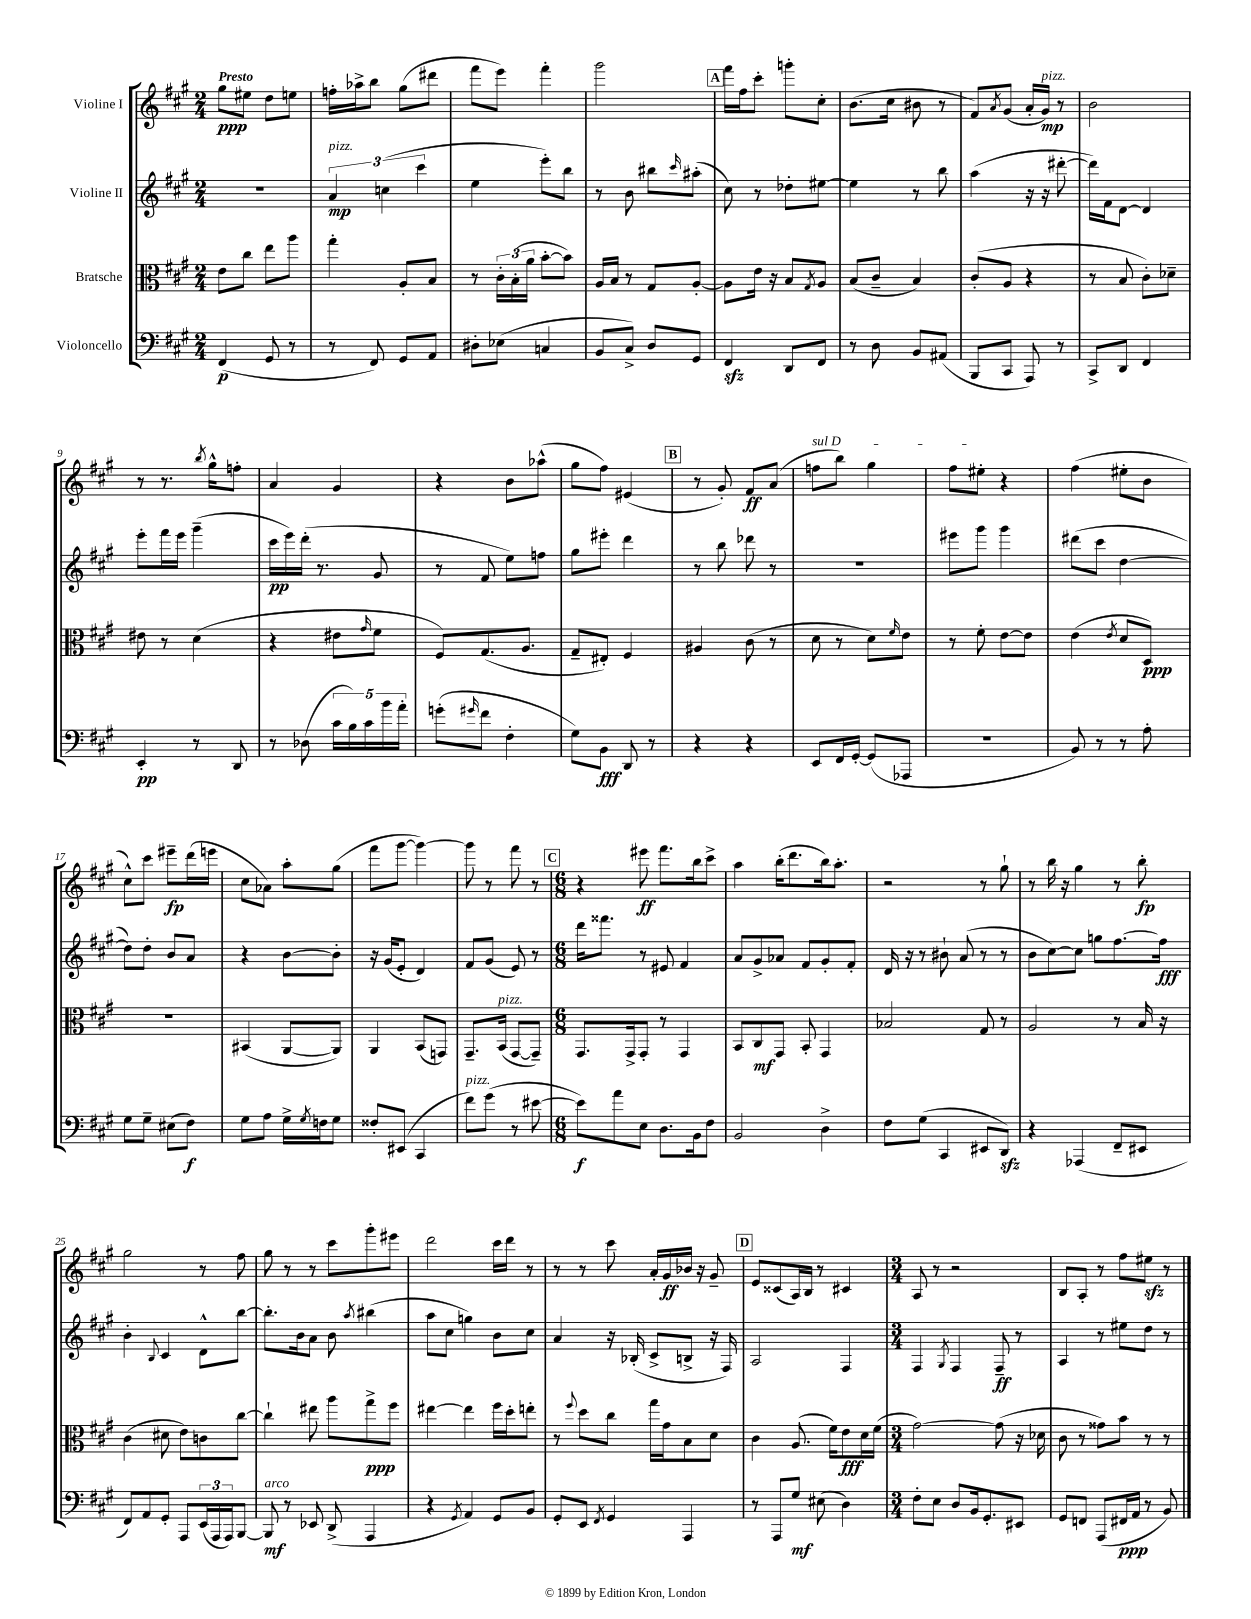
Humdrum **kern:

**kern	**kern	**kern	**kern
*staff4	*staff3	*staff2	*staff1
*clefF4	*clefC3	*clefG2	*clefG2
*k[f#c#g#]	*k[f#c#g#]	*k[f#c#g#]	*k[f#c#g#]
*M2/4	*M2/4	*M2/4	*M2/4
(4FF#	8e	2r	8gg#
.	8cc#	.	8ee#
8GG#	8ee	.	8dd
8r	8aa	.	8ee
=	=	=	=
8r	4gg#'	6a	16ff'
.	.	.	16aa-^
8FF#)	.	.	8bb
.	.	(6cc	.
8GG#	8A'	.	(8gg#
.	.	6ccc#	.
8AA	8B	.	8ddd#
=	=	=	=
8D#'	8r	4ee	8fff#
(8E-	24c#'	.	8eee)
.	(24B'	.	.
.	24a	.	.
4C	[8b'	8eee')	4fff#'
.	8b])	8bb	.
=	=	=	=
8BB	16A	8r	2ggg#
.	16B	.	.
8C#^)	8r	8b	.
8D	8G#	8bb#	.
.	.	16qqccc#	.
8GG#	[8A'	(8aa#'	.
=	=	=	=
4FF#	8A]	8cc#)	16fff#
.	.	.	16ff#
.	16e	8r	8ccc#'
.	16r	.	.
8DD	8B	8dd-'	8ggg'
.	8qG#	.	.
8FF#	8A	[8ee#	8cc#'
=	=	=	=
8r	(8B	4ee#]	(8.b
8D	8c#~	.	.
.	.	.	16cc#
8BB	4B)	8r	8b#
(8AA#	.	8bb	8r
=	=	=	=
8BBB	(8c#'	(4aa	8f#)
.	.	.	8qa
8CC#	8A	.	(8g#
8AAA)	4r	16r	16a'
.	.	16r	16g#)
8r	.	[8ddd#'	8r
=	=	=	=
8CC#^	8r	16ddd#])	2b
.	.	16f#	.
8DD	8B	[8d	.
4FF#	8c#')	4d]	.
.	8d-~	.	.
=	=	=	=
4EE'	8e#	8eee'	8r
.	8r	16fff#	8.r
.	.	16eee	.
8r	(4d	(4ggg#~	.
.	.	.	8qbb
.	.	.	16gg#^^
8DD	.	.	8ff'
=	=	=	=
8r	4r	16ccc#	4a
.	.	16eee)	.
(8D-	.	(16ddd'	.
.	.	8.r	.
20c#	8e#	.	4g#
20B)	.	.	.
20c#	.	.	.
.	16qqg#	.	.
.	8f#	8g#	.
20b	.	.	.
20a'	.	.	.
=	=	=	=
(8g'	8F#)	8r	4r
16qqg#	.	.	.
8f#	(8.G#	8f#	.
4F#'	.	8ee)	8b
.	8.A	.	.
.	.	8ff	(8aa-^^
=	=	=	=
8G#)	8G#~	8gg#	8gg#
8BB	8E#')	8eee#'	8ff#)
8DD	4F#	4ddd	(4e#
8r	.	.	.
=	=	=	=
4r	4A#	8r	8r
.	.	8bb	8g#')
4r	(8c#	8ddd-	8f#
.	8r	8r	(8a
=	=	=	=
8EE	8d	2r	8ff
16FF#	8r	.	8bb)
[16GG#'	.	.	.
(8GG#]	8d)	.	4gg#
.	16qqf#	.	.
8AAA-	8e	.	.
=	=	=	=
2r	8r	8eee#	8ff#
.	8f#'	8ggg#	8ee#'
.	[8e	4ggg#	4r
.	8e]	.	.
=	=	=	=
8BB)	(4e	(8ddd#	(4ff#
8r	.	8ccc#	.
.	8qe	.	.
8r	8d	[4dd	8ee#'
8A'	8D)	.	8b
=	=	=	=
8G#	2r	8dd])	8cc#^^)
8G#~	.	8dd'	8ccc#
(8E#	.	8b	8eee#~
8F#)	.	8a	(16ddd
.	.	.	16eee
=	=	=	=
8G#	(4BB#	4r	8cc#
8A	.	.	8a-)
16G#^	[8AA	[8b	8aa'
8qG#	.	.	.
16F	.	.	.
8G#	8AA])	8b']	(8gg#
=	=	=	=
8F##'	4AA	16r	8fff#
.	.	(16g#	.
(8EE#	.	8e'	[8ggg#
4CC#	(8BB	4d)	4ggg#_)
.	8GG)	.	.
=	=	=	=
8f#)	8.GG#~	8f#	8ggg#]
(8g#	.	(8g#	8r
.	(16BB	.	.
8r	[8GG#	8e)	8fff#
[8e#	8GG#~])	8r	8r
=	=	=	=
*M6/8	*M6/8	*M6/8	*M6/8
8e#])	8.GG#	16ddd	4r
.	.	8.fff##	.
8a	.	.	.
.	16GG#^	.	.
8E	8GG#'	8r	8eee#
8.D	8r	8e#	8.fff#
.	4GG#	4f#	.
16BB	.	.	16bb
8F#	.	.	8ccc#^
=	=	=	=
2BB	8BB	8a	4aa
.	8C#	8g#^	.
.	8GG#	8a-	(16bb'
.	.	.	8.ddd
.	8BB'	8f#	.
4D^	4GG#	8g#'	16bb)
.	.	.	8.aa'
.	.	8f#'	.
=	=	=	=
8F#	2B-	16d	2r
.	.	16r	.
(8G#	.	8r	.
4CC#	.	8b#`	.
.	.	(8a	.
8EE#	8G#	8r	8r
8DD)	8r	8r	8gg#`
=	=	=	=
4r	2A	8b	8r
.	.	[8cc#)	16bb
.	.	.	16r
(4AAA-	.	8cc#]	4gg#
.	.	8gg	.
8FF#~	8r	[8.ff#	8r
8EE#	16B	.	8bb'
.	16r	16ff#]	.
=	=	=	=
8FF#)	(4c#	4b'	2gg#
8AA	.	.	.
.	.	8qqB	.
8GG#'	8d#	4c#	.
8AAA	8e)	.	.
(24EE	8c	8d^^	8r
24AAA	.	.	.
24AAA)	.	.	.
[8BBB	[8cc#	[8bb	8ff#
=	=	=	=
8BBB]	4cc#`]	8.bb']	8gg#
8r	.	.	8r
.	.	16b	.
8EE-	8ee#	8a	8r
(8DD^	8aa	8b	8ccc#
.	.	8qaa	.
4AAA	8gg#^	(4bb#	8ggg#'
.	8ff#	.	8eee#
=	=	=	=
4r	[4ee#	8aa	2ddd
.	.	8cc#	.
8qGG#	.	.	.
4AA)	4ee#]	4gg)	.
8GG#	16ff#	8b	16ccc#
.	16dd'	.	16ddd
8BB	8ee'	8cc#	8r
=	=	=	=
8GG#'	8r	4a	8r
.	8qqff#	.	.
8EE	8dd	.	8r
8qFF#	.	.	.
4GG#	8cc#	16r	8ccc#
.	.	(16B-'	.
.	16gg#	8c#^	16a'
.	16g#	.	16g#
4AAA	8B	8B^	16b-
.	.	.	16r
.	8d	16r	8g#~
.	.	16F#)	.
=	=	=	=
8r	4c#	2A	8e
8AAA	.	.	(8c##
8G#	(8.A	.	16A)
.	.	.	16B
(8E#	.	.	8r
.	16f#)	.	.
4D)	8e	4F#	4c#
.	16d	.	.
.	(16f#	.	.
=	=	=	=
*M3/4	*M3/4	*M3/4	*M3/4
8F#'	[2g#)	4F#	8A
8E	.	.	8r
.	.	8qG#	.
8D	.	4F#	2r
16BB	.	.	.
8.GG#'	.	.	.
.	(8g#]	8F#~	.
8EE#	16r	8r	.
.	16d-	.	.
=	=	=	=
8GG#	8c#	4A	8B
8FF	8r	.	8A'
(8AAA	8g##)	8r	8r
16FF#	8b	8ee#	8ff#
16AA	.	.	.
8r	8r	8dd	8ee#
8BB)	8r	8r	8r
==	==	==	==
*-	*-	*-	*-
